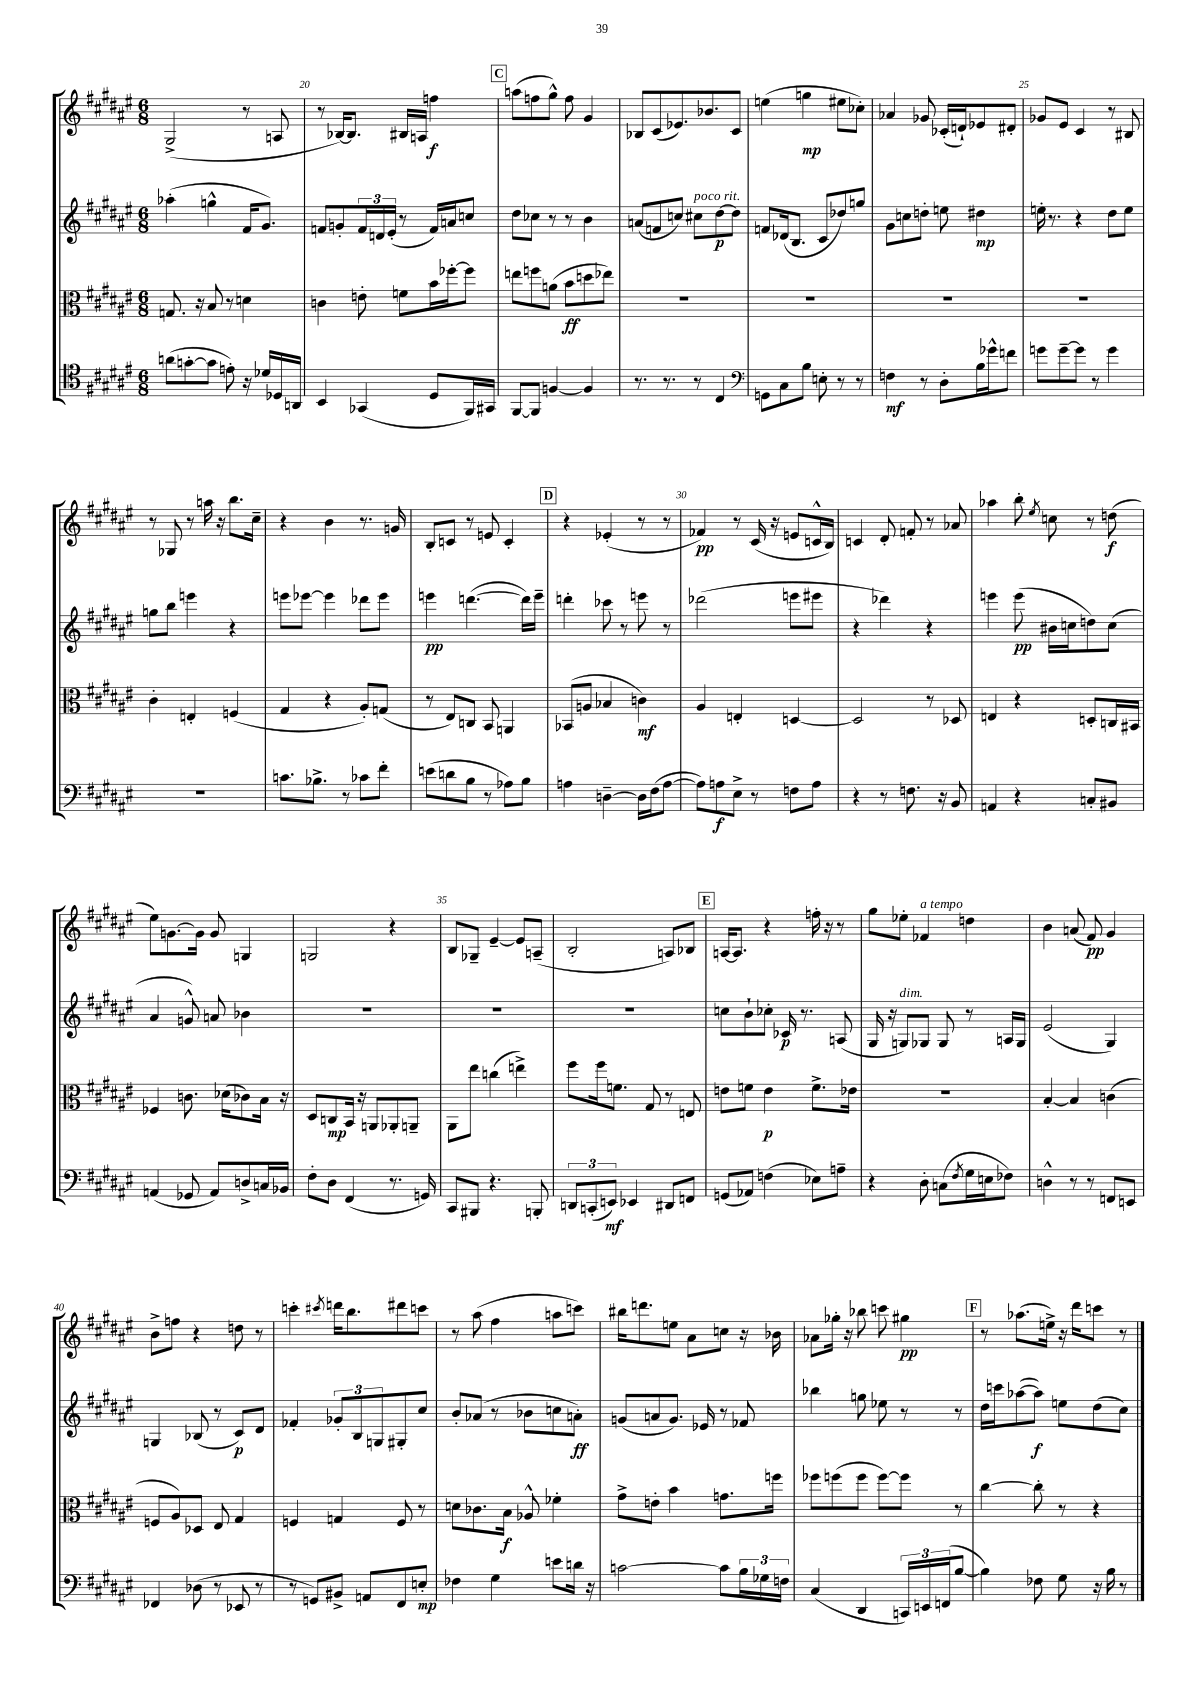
<<
\new StaffGroup <<
\new Staff = "s0" {
    \clef treble \key fis \major \numericTimeSignature \time 6/8
    gis2->( r8 a8 |
    r8 bes16~) bes8. bis16 a16 f''4\f |
    \mark \markup { \box "C" } a''8( f''8 gis''8-^) f''8 gis'4 |
    bes8 cis'8( ees'8.) bes'8. cis'8 |
    e''4( g''4\mp eis''8 ces''8-.) |
    aes'4 ges'8 ces'16-.( d'16-!) ees'8 dis'8-. |
    ges'8 eis'8 cis'4 r8 bis8 |
    r8 ges8 r8 a''16 r16 b''8. cis''16-- |
    r4 b'4 r8. g'16 |
    b8-. c'8 r8 e'8 c'4-. |
    \mark \markup { \box "D" } r4 ees'4-.( r8 r8 |
    fes'4\pp) r8 cis'16( r16 e'8 c'16-^ b16) |
    c'4 dis'8-. f'8-. r8 aes'8 |
    aes''4 b''8-. \acciaccatura { eis''8 } c''8 r8 d''8\f( |
    eis''8) g'8.~ g'16 g'8 g4 |
    g2 r4 |
    b8 ges8-- eis'4~-- eis'8 a8--( |
    b2-. a8) bes8 |
    \mark \markup { \box "E" } a16~ a8. r4 f''16-. r16 r8 |
    gis''8 ees''8-. fes'4^\markup { \italic "a tempo" } d''4 |
    b'4 a'8( fis'8\pp) gis'4 |
    b'8-> f''8 r4 d''8 r8 |
    c'''4-. \acciaccatura { cis'''8 } d'''16 b''8. dis'''8 c'''8 |
    r8 ais''8( fis''4 a''8 c'''8) |
    bis''16 d'''8. e''8 ais'8 c''8 r16 bes'16 |
    aes'8 ges''16-. r16 bes''8 c'''8 gis''4\pp |
    \mark \markup { \box "F" } r8 aes''8.( e''16->) r16 dis'''16 c'''8 r8 \bar "|." |
}
\new Staff = "s1" {
    \clef treble \key fis \major \numericTimeSignature \time 6/8
    aes''4-.( g''4-^ fis'16 gis'8.) |
    f'8 g'8-. \tuplet 3/2 { f'16 d'16 eis'16-.( } r8 f'16) a'16 c''8 |
    \mark \markup { \box "C" } dis''8 ces''8 r8 r8 b'4 |
    a'8( f'8 c''8) cis''8^\markup { \italic "poco rit." } dis''8~\p dis''8 |
    f'8 des'16( b8. cis'8 des''8) g''8 |
    gis'8 c''8 d''8-. e''8 dis''4\mp |
    e''16-. r8. r4 dis''8 e''8 |
    g''8 b''8 e'''4 r4 |
    e'''8 ees'''8~ ees'''4 des'''8 ees'''8 |
    e'''4\pp d'''4.~( d'''16) e'''16-- |
    \mark \markup { \box "D" } d'''4-. ces'''8 r8 e'''8 r8 |
    des'''2( e'''8 eis'''8 |
    r4 des'''4) r4 |
    e'''4 e'''8\pp( bis'16 c''16 d''8) c''8( |
    ais'4 g'8-^) a'8 bes'4 |
    R2. |
    R2. |
    R2. |
    \mark \markup { \box "E" } c''8 b'8-! ces''8-. ces'16\p r8. a8( |
    gis16 r16 g8^\markup { \italic "dim." }) ges8 ges8 r8 a16 ges16 |
    eis'2( gis4) |
    g4 bes8( r8 cis'8\p) dis'8 |
    fes'4-. \tuplet 3/2 { ges'8-. b8 g8 } gis8-. cis''8 |
    b'8-. aes'8( r8 bes'8 c''8 a'8-.\ff) |
    g'8( a'8 g'8.) ees'16 r8 fes'8 |
    bes''4 g''8 ees''8 r8 r8 |
    \mark \markup { \box "F" } dis''16 c'''16 aes''8~( aes''8\f) e''8 dis''8( cis''8) \bar "|." |
}
\new Staff = "s2" {
    \clef alto \key fis \major \numericTimeSignature \time 6/8
    g8. r16 b8 r8 d'4 |
    c'4 e'8-. f'8 b'16 fes''16~-. fes''8 |
    \mark \markup { \box "C" } e''8 f''8 a'8( b'8\ff d''8 ees''8) |
    R2. |
    R2. |
    R2. |
    R2. |
    cis'4-. e4-. f4( |
    gis4 r4 ais8-.) g8( |
    r8 eis8) c8 b,8 a,4 |
    \mark \markup { \box "D" } bes,8( a8 bes4 c'4\mf) |
    ais4 e4-. d4~ |
    d2 r8 des8 |
    e4 r4 d8-. c16 bis,16 |
    fes4 c'8. des'16( ces'8) b16 r16 |
    dis8 c8\mp b,16 r16 a,8 aes,8-. a,8-- |
    ais,8 eis''8 c''4( e''4->) |
    fis''8 fis''16 f'8. gis8 r8 e8 |
    \mark \markup { \box "E" } e'8 f'8 e'4\p f'8.-> ees'16 |
    R2. |
    b4~-. b4 c'4( |
    f8 ais8) des8 eis8 gis4 |
    f4 g4 f8 r8 |
    d'8 ces'8. b16\f aes8-^ fes'4-. |
    gis'8-> e'8-. b'4 g'8. f''16 |
    fes''8 f''8( f''8 f''8~) f''8 r8 |
    \mark \markup { \box "F" } cis''4~ cis''8-. r8 r4 \bar "|." |
}
\new Staff = "s3" {
    \clef tenor \key fis \major \numericTimeSignature \time 6/8
    a'8( g'8~-. g'8 e'8-.) r16 des'16 des16 a,16 |
    b,4 ges,4( dis8 fis,16) gis,16 |
    \mark \markup { \box "C" } fis,8~ fis,8 f4~ f4 |
    r8. r8. r8 cis4 |
    \clef bass g,8 cis8 b8 e8-. r8 r8 |
    f4\mf r8 dis8-. b16 ges'16-^ f'8 |
    g'8 g'8~-- g'8 r8 g'4 |
    R2. |
    c'8. bes8.-> r8 ces'8 fis'8-. |
    e'8( d'8 b8 r8 aes8) b8 |
    \mark \markup { \box "D" } a4 d4~-- d16 fis16( a8~ |
    a8) a8\f eis8-> r8 f8 a8 |
    r4 r8 f8. r16 b,8 |
    a,4 r4 c8-. bis,8 |
    a,4( ges,8 a,8) d8-> c16 bes,16 |
    fis8-. dis8 fis,4( r8. g,16) |
    cis,8 bis,,8 r4. b,,8-. |
    \tuplet 3/2 { d,8 c,8-.( e,8\mf) } ees,4 dis,8 f,8 |
    \mark \markup { \box "E" } g,8( aes,8) f4( ees8) a8-- |
    r4 dis8-. c8( \acciaccatura { fis8 } gis16 e16 fes8) |
    d4-^ r8 r8 f,8 e,8 |
    fes,4 des8( r8 ees,8 r8 |
    r8 g,8) bis,8-> a,8 fis,8 e8-.\mp |
    fes4 gis4 e'8 d'16 r16 |
    c'2~ c'8 \tuplet 3/2 { b16 ges16 f16 } |
    cis4( dis,4 \tuplet 3/2 { c,16) e,16 f,16( } b8~ |
    \mark \markup { \box "F" } b4) fes8 gis8 r16 b16 r8 \bar "|." |
}
>>
>>
\layout { \context { \Score currentBarNumber = #19 \override BarNumber.break-visibility = ##(#f #t #t) barNumberVisibility = #(every-nth-bar-number-visible 5) } }
